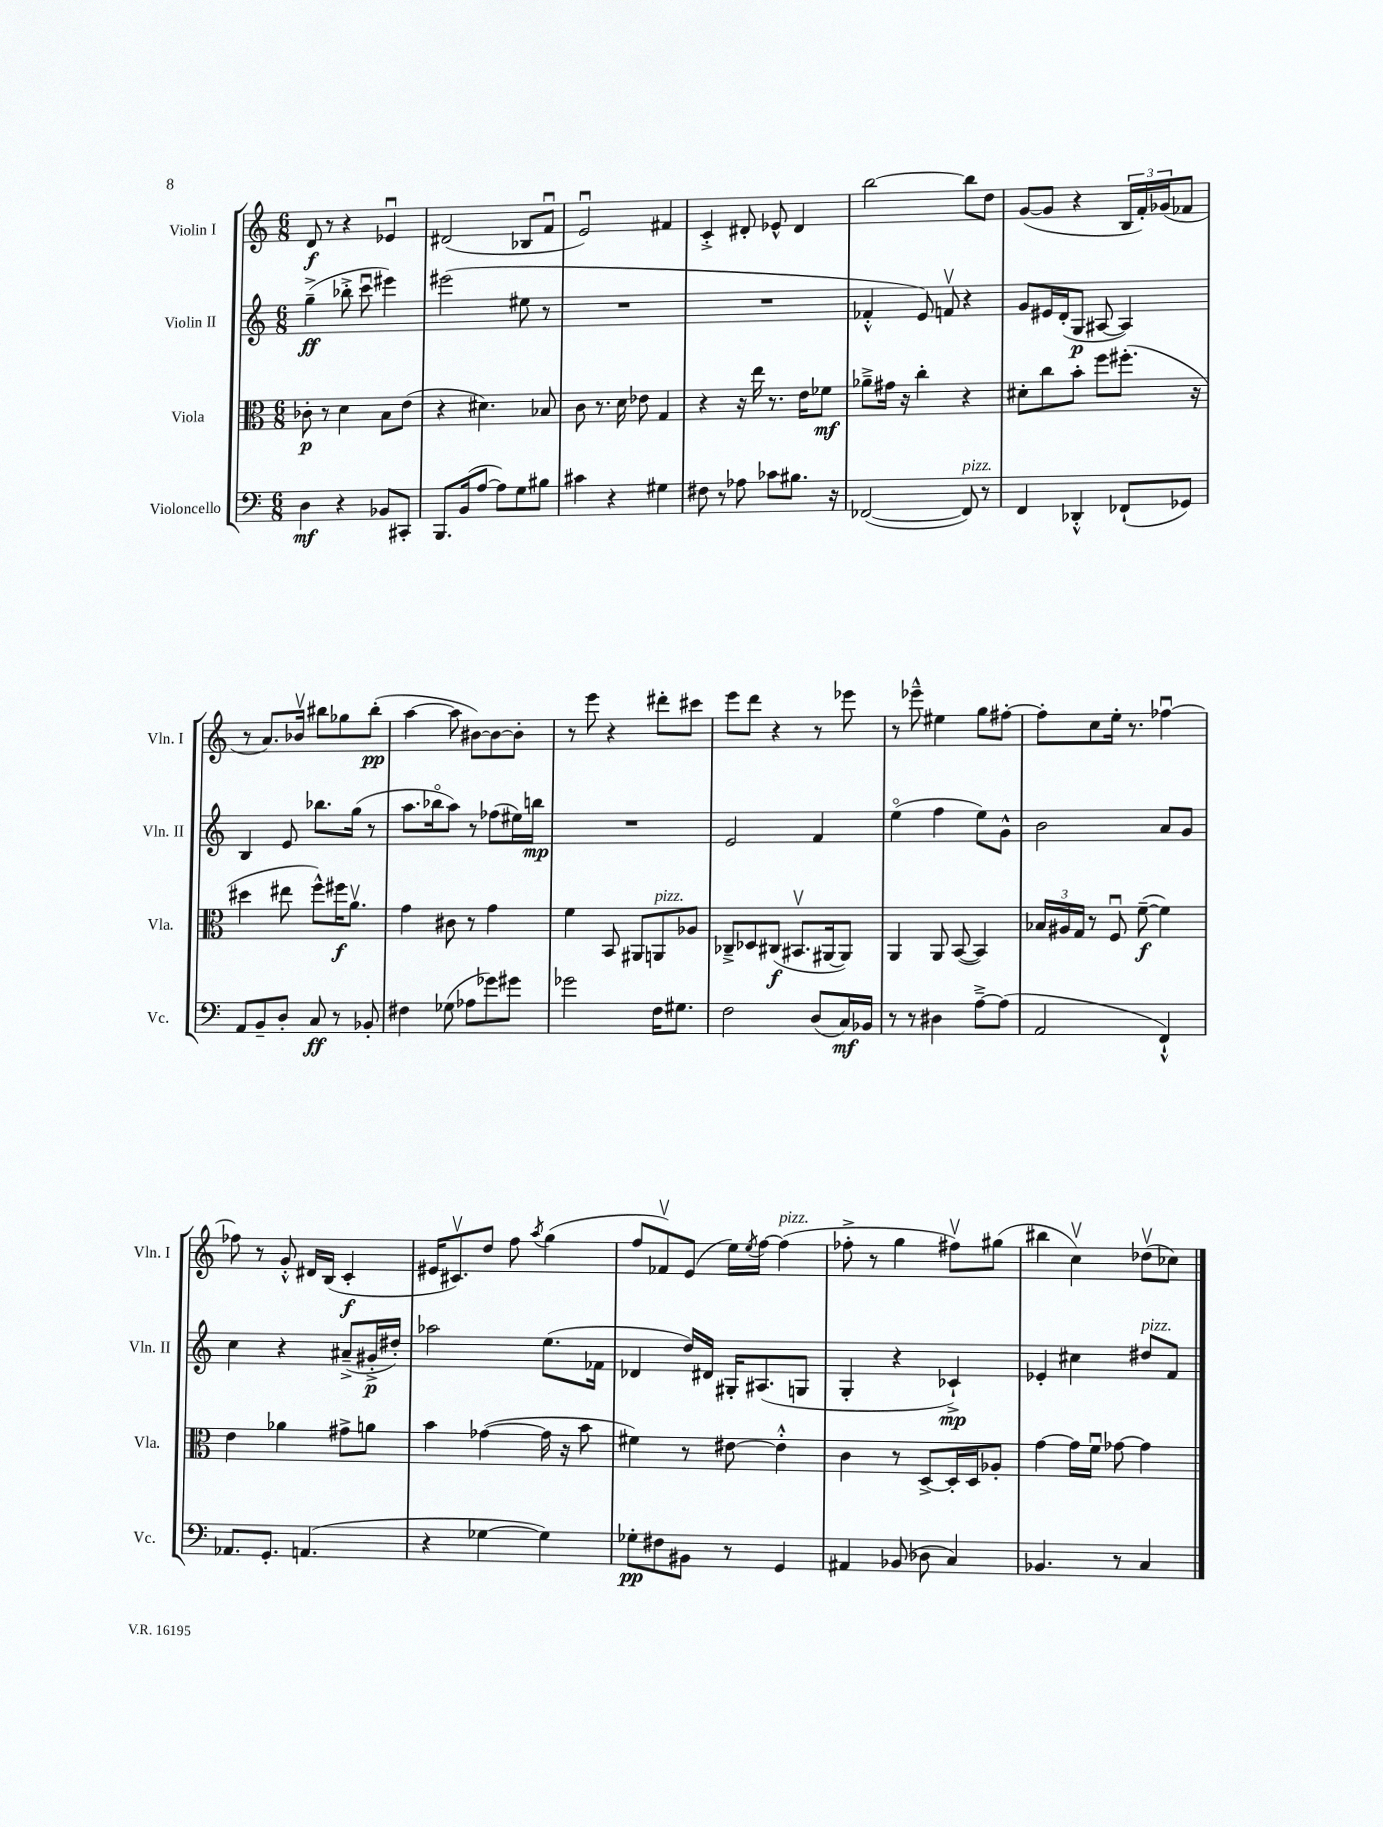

**kern	**kern	**kern	**kern
*staff4	*staff3	*staff2	*staff1
*clefF4	*clefC3	*clefG2	*clefG2
*k[]	*k[]	*k[]	*k[]
*M6/8	*M6/8	*M6/8	*M6/8
4D\	8c-'\	(4gg~^\	8d/
.	8r	.	8r
4r	4d\	8bb-'^\	4r
.	.	8cccu\	.
8BB-/L	8B\L	4eee#\)	4e-u/
8CC#'/J	(8e\J	.	.
=	=	=	=
8.BBB/L	4r	(2eee#\	(2d#/
(16BB/k	.	.	.
[8A/J	4.d#\)	.	.
8A\]L)	.	.	.
8G\	.	8ee#\	8B-/L
8B#\J	8B-/	8r	8fu/J
=	=	=	=
4c#\	8c\	2.r	2eu/)
.	8.r	.	.
4r	.	.	.
.	16d\	.	.
.	8e-\	.	.
4G#\	4G/	.	4f#/
=	=	=	=
8F#\	4r	2.r	4c'^/
8r	.	.	.
8A-\	16r	.	8d#'/
.	16ee\	.	.
8c-\L	8.r	.	8e-^^/
8.B#\J	.	.	4d#/
.	16e\LK	.	.
.	8f-\J	.	.
16r	.	.	.
=	=	=	=
([2FF-/	8a-~^\L	4f-'^^/	[2bb\
.	16g#\Jk	.	.
.	16r	.	.
.	4cc'\	8e/)	.
.	.	8fv/	.
8FF-/])	4r	4r	8bb\]L
8r	.	.	8dd\J
=	=	=	=
4FF/	8d#'\L	8g/L	([8g/L
.	8cc\	16e#/L	8g/]J
.	.	(16d'/J	.
4DD-'^^/	8b'\J	8G/J	4r
.	8ff\L	[8A#/	.
(8FF-`/L	(8.ff#'\J	4A#/])	24B/LL
.	.	.	24f'/)
.	.	.	(24g-/J
8GG-/J)	.	.	8f-/J
.	16r	.	.
=	=	=	=
8AA/L	4dd#\	4B/	8r
8BB~/	.	.	8.a/L)
8D'/J	8ee#\	8e/	.
.	.	.	16b-v/Jk
8C/	8ff^^\L)	8.bb-\L	8bb#\L
8r	16ff#\K	.	8gg-\
.	8.av\J	(16gg\Jk	.
8BB-'/	.	8r	(8bb#'\J
=	=	=	=
4F#\	4g\	8.aa\L	[4aa\
.	.	16bb-o\k	.
(8G-\	8c#\	8aa\J)	8aa\]
8A-\L	8r	8r	[8b#\L)
8g-\)	4g\	(8ff-\L	8b#\_
8g#\J	.	16ee#\L)	8b#'\]J
.	.	16bb\JJ	.
=	=	=	=
2g-\	4f\	2.r	8r
.	.	.	8eee\
.	8BB/	.	4r
.	8AA#/L	.	.
16F\LK	8AA/	.	8ddd#'\L
8.G#\J	.	.	.
.	8A-/J	.	8ccc#\J
=	=	=	=
2F\	8C-~^/L	2e/	8eee\L
.	8D-/	.	8ddd\J
.	(8C#/J	.	4r
.	8.BB#v/L	.	.
(8D/L	.	4f/	8r
.	[16AA#/k	.	.
16C/L)	8AA#/]J)	.	8eee-\
16BB-/JJ	.	.	.
=	=	=	=
8r	4AA/	(4eeo\	8r
8r	.	.	8eee-~^^\
4D#\	8AA/	4ff\	4ee#\
.	([8BB/	.	.
[8A~^\L	4BB/])	8ee\L)	8gg\L
(8A\]J	.	8g^^\J	[8ff#'\J
=	=	=	=
2AA/	24B-/LL	2b\	8ff#'\]L
.	24A#/	.	.
.	24G/JJ	.	.
.	8r	.	8cc\
.	8Fu/	.	16ee'\Jk
.	.	.	8.r
.	([8f~\	.	.
4FF`^^/)	4f\])	8a/L	[4ff-u\
.	.	8g/J	.
=	=	=	=
8.AA-/L	4e\	4cc\	8ff-\]
.	.	.	8r
8.GG'/J	.	.	.
.	4a-\	4r	8g'^^/
(4.AA/	.	.	16d#/LL
.	.	.	(16B/JJ
.	8g#^\L	(8a#~^/L	4c'/
.	8a\J	16g#'^/L	.
.	.	16dd#'/JJ)	.
=	=	=	=
4r	4b\	2aa-\	16e#/LK
.	.	.	8.c#v/)
[4G-\	([4g-\	.	8dd/J
.	.	.	8ff\
.	.	.	8qaa/
4G-\])	16g-\]	(8.ee\L	(4gg\
.	16r	.	.
.	8b\	.	.
.	.	16f-\Jk	.
=	=	=	=
8G-'\L	4f#\)	4d-/	8ff/L
8F#\	.	.	8f-v/)
8BB#\J	8r	16dd/LL)	(8e/J
.	.	16d#/JJ	.
8r	[8e#\	16G#'/LK	16ee\LL)
.	.	.	8qee/
.	.	(8.A#/	[16ff\JJ
4GG/	4e#'^^\]	.	(4ff\]
.	.	8G/J	.
=	=	=	=
4AA#/	4c\	4G'/	8ff-'^\
.	.	.	8r
(8BB-/	8r	4r	4gg\
8D-\	[8D^/L	.	.
4C/)	16D'/]L	4c-`^/)	8ff#v\L)
.	16D/J	.	.
.	8A-'/J	.	(8gg#\J
=	=	=	=
4.BB-/	[4g\	4e-'/	4bb#\
.	16g\]LL	4cc#\	4ccv\)
.	16fu\JJ	.	.
8r	[8g-\	.	.
4C/	4g-\]	8dd#/L	(8dd-v\L
.	.	8f/J	8cc-\J)
==	==	==	==
*-	*-	*-	*-
